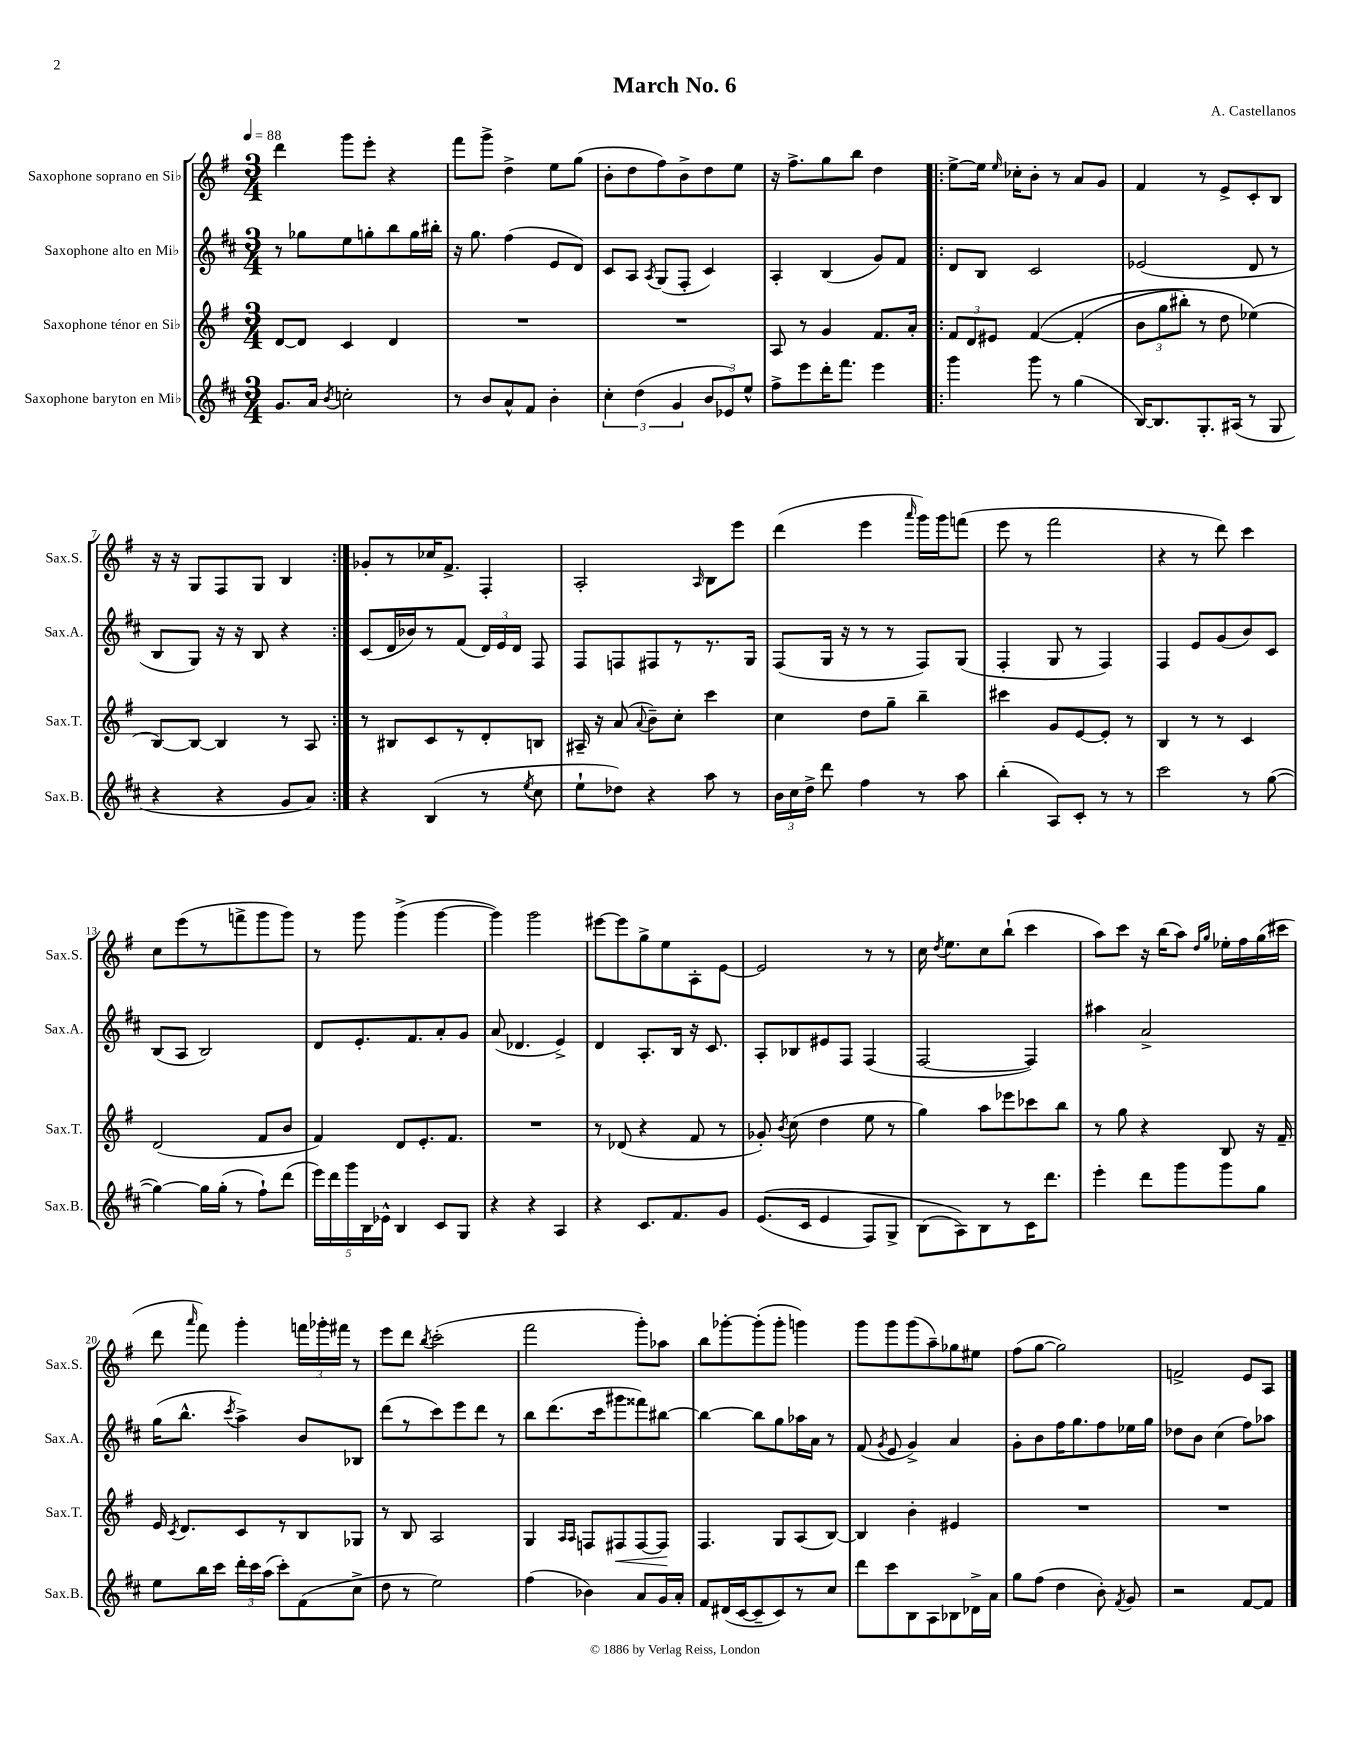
\header { title = "March No. 6" composer = "A. Castellanos" }
<<
\new StaffGroup <<
\new Staff = "s0" \with { instrumentName = "Saxophone soprano en Sib" shortInstrumentName = "Sax.S." } {
    \clef treble \key g \major \numericTimeSignature \time 3/4 \tempo 4 = 88
    \autoBeamOff d'''4 g'''8[ e'''8]-. r4 |
    fis'''8[ g'''8]-> d''4-> e''8[ g''8]( |
    b'8[-. d''8 fis''8) b'8-> d''8 e''8] |
    r16 fis''8.[-> g''8 b''8] d''4 |
    \repeat volta 2 { e''8[~-> e''16] \grace { e''16 } ces''16[-. b'8]-. r8 a'8[ g'8] |
    fis'4 r8 e'8[-> c'8-. b8] |
    r16 r16 g8[ fis8 g8] b4 | }
    ges'8[-. r8 ces''16 fis'8.]-> fis4-. |
    a2-. \grace { a16 } b8[ e'''8] |
    d'''4( e'''4 \grace { a'''16 } g'''16[) g'''16 f'''8]( |
    e'''8 r8 fis'''2 |
    r4 r8 d'''8) c'''4 |
    c''8[ e'''8( r8 f'''8-> g'''8 g'''8]) |
    r8 g'''8 g'''4->( g'''4~ |
    g'''4) g'''2 |
    eis'''8[~ eis'''8 g''8-> e''8 a8-. e'8]~ |
    e'2 r8 r8 |
    c''16 \acciaccatura { d''8 } e''8.[ c''8 b''8]-!( c'''4 |
    a''8[) c'''8] r16 b''16[( a''8]) \grace { d''16[ g''16] } ees''16[-. fis''16 g''16( cis'''16] |
    d'''8 \grace { a'''16 } fis'''8) g'''4-. \tuplet 3/2 { f'''16[ ges'''16-. fis'''16] } r8 |
    e'''8[ d'''8] \acciaccatura { b''8 } c'''2-.( |
    fis'''2 g'''8[-.) aes''8] |
    b''8[ ges'''8~-. ges'''8-.( ges'''8]-. g'''4) |
    g'''8[ g'''8 g'''8( a''8--) ges''8 eis''8] |
    fis''8[( g''8]~ g''2) |
    f'2-> e'8[ a8] \bar "|." |
}
\new Staff = "s1" \with { instrumentName = "Saxophone alto en Mib" shortInstrumentName = "Sax.A." } {
    \clef treble \key d \major \numericTimeSignature \time 3/4
    \autoBeamOff r8 ges''8[ e''8 g''8-. b''8 g''16 bis''16]-. |
    r16 g''8. fis''4( e'8[ d'8]) |
    cis'8[ a8] \acciaccatura { a8 } g8[( fis8]-. cis'4) |
    a4-. b4( g'8[) fis'8] |
    \repeat volta 2 { d'8[ b8] cis'2 |
    ees'2( d'8 r8 |
    b8[ g8]) r16 r16 b8 r4 | }
    cis'8[( d'16 bes'16) r8 fis'8]( \tuplet 3/2 { d'16[) e'16 d'16] } fis8 |
    fis8[ f8 fis8 r8 r8. g16] |
    fis8[( g16] r16 r8 r8 fis8[) g8]( |
    fis4-. g8 r8 fis4) |
    fis4 e'8[ g'8( b'8) cis'8] |
    b8[( a8] b2) |
    d'8[ e'8.-. fis'8. a'8-. g'8] |
    a'8( des'4. e'4->) |
    d'4 a8.[-. b16] r16 cis'8. |
    a8[-. bes8 eis'8 fis8] fis4( |
    fis2~ fis4) |
    ais''4 a'2-> |
    g''16[( b''8.]-^ \acciaccatura { cis'''8 } a''4->) b'8[ bes8] |
    d'''8[( r8 cis'''8) e'''8 d'''8] r8 |
    b''8[ d'''8.( cis'''16 gis'''8 fisis'''8) bis''8]~ |
    bis''4~ bis''8[ g''8 aes''16 a'16] r8 |
    fis'8( \acciaccatura { g'8 } e'8 g'4->) a'4 |
    g'8[-. b'8 fis''16 g''8. fis''8 ees''16 g''16] |
    des''8[ b'8] cis''4( fis''8[) aes''8] \bar "|." |
}
\new Staff = "s2" \with { instrumentName = "Saxophone ténor en Sib" shortInstrumentName = "Sax.T." } {
    \clef treble \key g \major \numericTimeSignature \time 3/4
    \autoBeamOff d'8[~ d'8] c'4 d'4 |
    R2. |
    R2. |
    a8 r8 g'4 fis'8.[ a'16]-. |
    \repeat volta 2 { \tuplet 3/2 { fis'8[ d'8 eis'8] } fis'4~\( fis'4-.( |
    \tuplet 3/2 { b'8[ g''8 bis''8]-.) } r8 d''8 ees''4(\) |
    b8[~) b8]~ b4 r8 a8 | }
    r8 bis8[ c'8 r8 d'8-. b8] |
    ais16-- r16 a'8( \appoggiatura { a'8 } b'8[--) c''8]-. c'''4 |
    c''4 d''8[ g''8]-- b''4-- |
    cis'''4 g'8[ e'8~ e'8]-. r8 |
    b4 r8 r8 c'4 |
    d'2( fis'8[ b'8] |
    fis'4) d'8[ e'8.-. fis'8.] |
    R2. |
    r8 des'8( r4 fis'8 r8 |
    ges'8-.) \acciaccatura { b'8 } c''8( d''4 e''8 r8 |
    g''4) a''8[ ees'''8 ces'''8 b''8] |
    r8 g''8 r4 b8 r16 fis'16-- |
    e'16 \acciaccatura { c'8 } d'8.[ c'8 r8 b8 ges8] |
    r8 b8 a2 |
    g4 \grace { a16[ a16] } f8[ fis8\< fis8~ fis8]\! |
    fis4. g8[ a8( b8]~) |
    b4 b'4-. eis'4 |
    R2. |
    R2. \bar "|." |
}
\new Staff = "s3" \with { instrumentName = "Saxophone baryton en Mib" shortInstrumentName = "Sax.B." } {
    \clef treble \key d \major \numericTimeSignature \time 3/4
    \autoBeamOff g'8.[ a'16] \acciaccatura { b'8 } c''2-. |
    r8 b'8[ a'8-^ fis'8] b'4-. |
    \tuplet 3/2 { cis''4-. d''4( g'4 } \tuplet 3/2 { b'8[ ees'8) e''8]-^ } |
    fis''8[-> e'''8 d'''16-. fis'''8.] e'''4 |
    \repeat volta 2 { g'''4 g'''8 r8 g''4( |
    b16[~) b8. g8.-. ais16]( r8 g8 |
    r4 r4 g'8[ a'8]) | }
    r4 b4( r8 \acciaccatura { e''8 } cis''8 |
    e''8[-! des''8]) r4 a''8 r8 |
    \tuplet 3/2 { b'16[ cis''16 d''16]-> } d'''8 fis''4 r8 a''8 |
    b''4-.( a8[) cis'8]-. r8 r8 |
    cis'''2 r8 g''8~( |
    g''4~) g''16[ g''16]-.( r8 fis''8[-!) d'''8]( |
    \tuplet 5/4 { e'''16[) d'''16 g'''16 b16 ees'16]-^ } b4 cis'8[ g8] |
    r4 r4 a4 |
    r4 cis'8.[ fis'8. g'8] |
    e'8.[(\( cis'16] e'4 fis8[) g8]-> |
    b8[( a8)\) b8 r8 cis'16 d'''8.] |
    e'''4-. d'''8[ g'''8 g'''8 g''8] |
    e''8[ b''16 cis'''16] \tuplet 3/2 { d'''16[-. cis'''16 a''16]( } cis'''8[-.) fis'8( cis''8]-> |
    d''8 r8 e''2) |
    fis''4( bes'4) a'8[ g'16 a'16]-. |
    fis'8[ dis'16( cis'16~ cis'8-- cis'8) r8 cis''8] |
    d'''8[ cis'''8 b8 a8 bes8 des'16-> a'16] |
    g''8[ fis''8]( d''4 b'8-.) \acciaccatura { fis'8 } g'8 |
    r2 fis'8[~ fis'8] \bar "|." |
}
>>
>>
